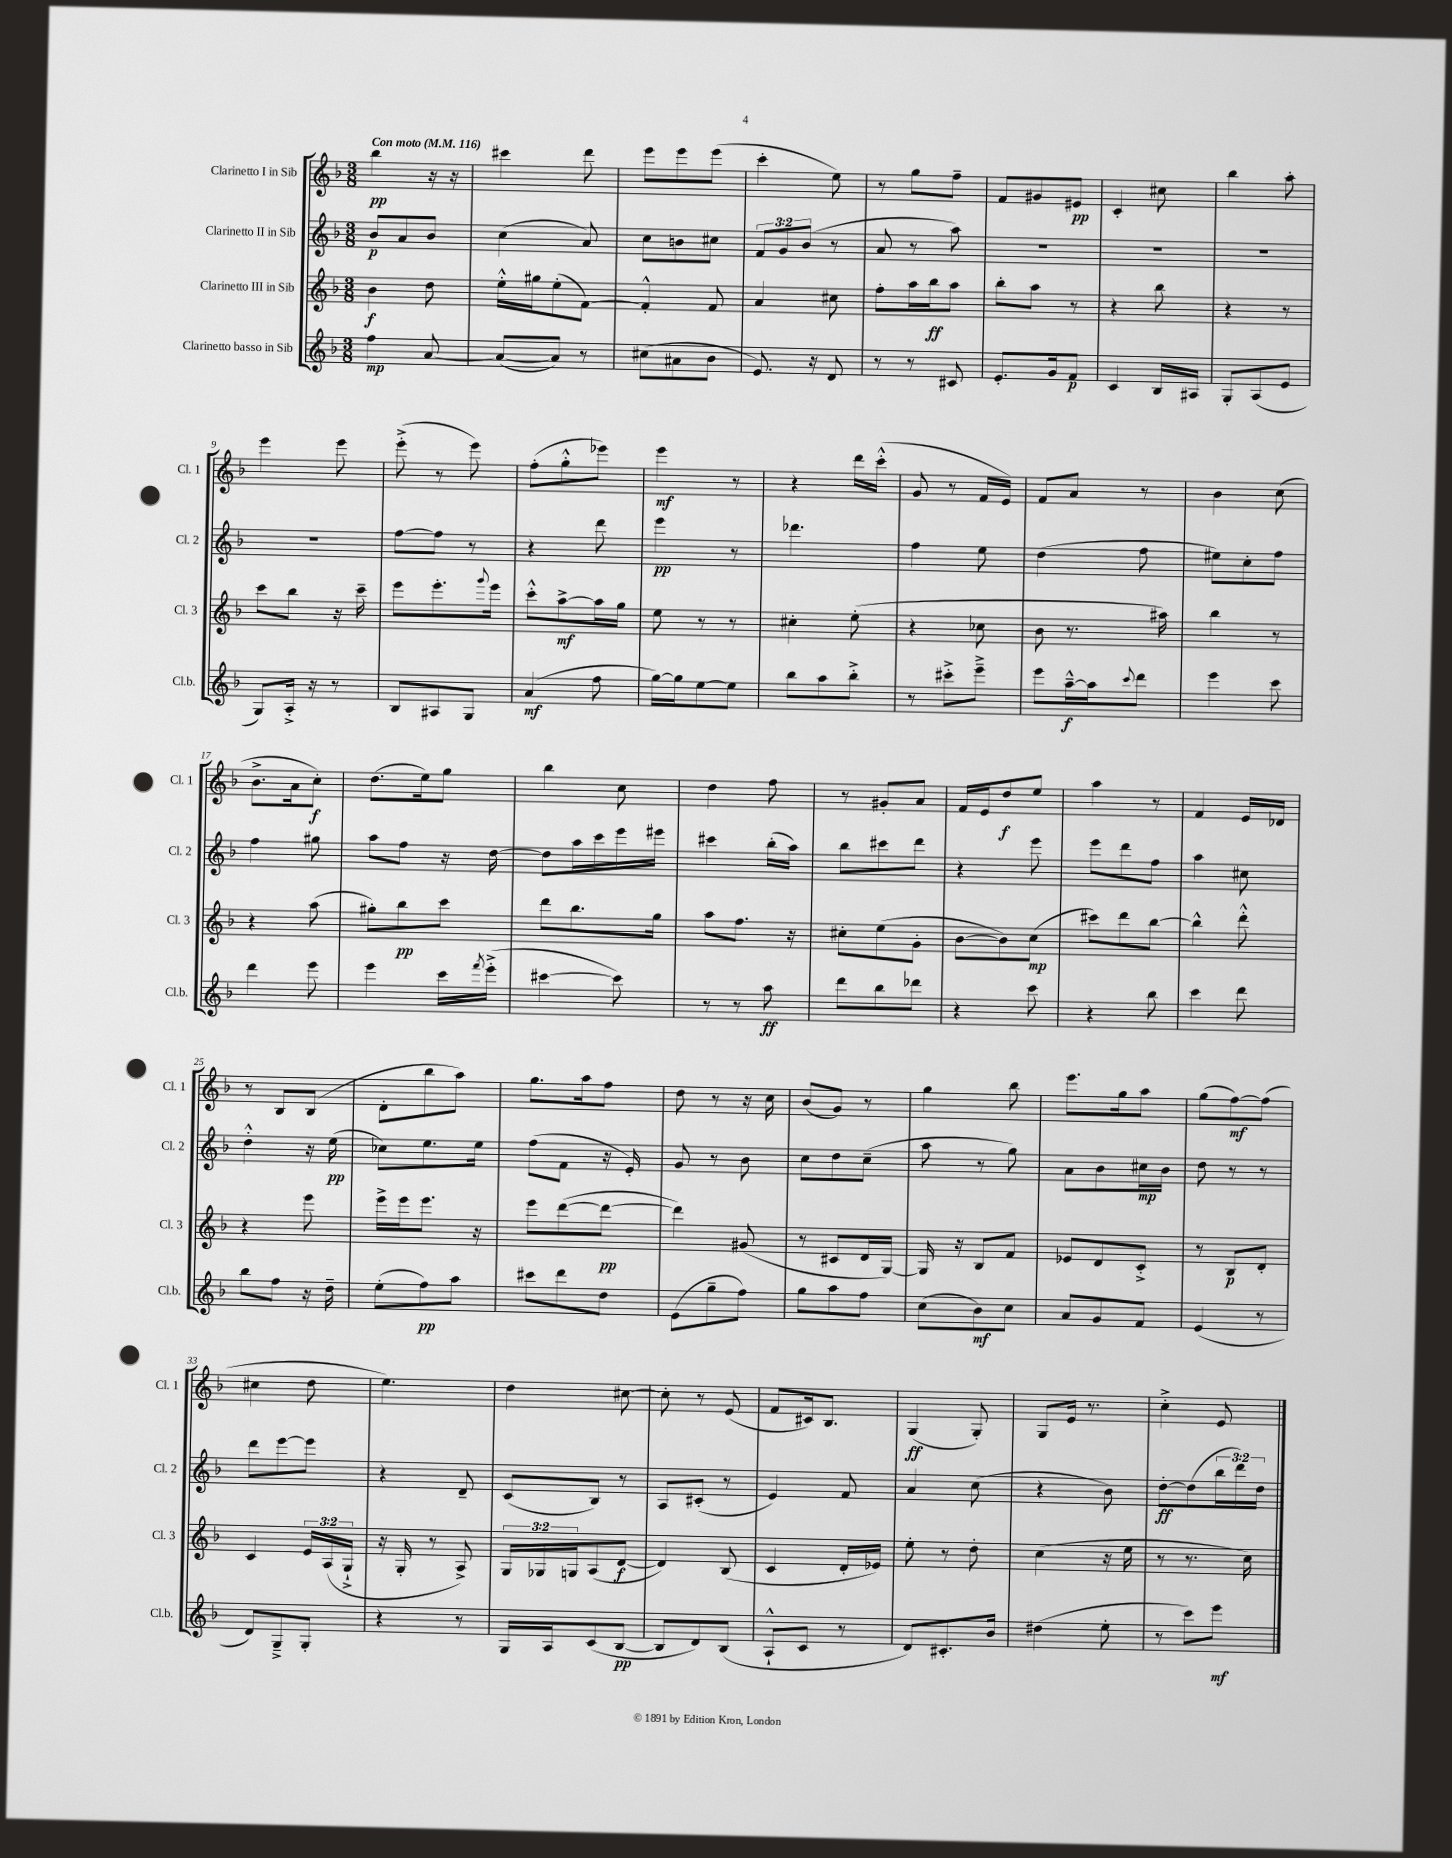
<<
\new StaffGroup <<
\new Staff = "s0" \with { instrumentName = "Clarinetto I in Sib" shortInstrumentName = "Cl. 1" } {
    \clef treble \key f \major \numericTimeSignature \time 3/8 \tempo "Con moto" 4 = 116
    bes''4\pp r16 r16 |
    cis'''4 d'''8 |
    e'''8 e'''8 e'''8( |
    c'''4-. e''8) |
    r8 g''8 f''8-- |
    f'8 gis'8 eis'8\pp |
    c'4-. cis''8 |
    bes''4 a''8-. |
    e'''4 e'''8 |
    e'''8-.->( r8 e'''8) |
    f''8-.( g''8-.-^ ees'''8) |
    e'''4\mf r8 |
    r4 d'''16 c'''16-.-^( |
    g'8 r8 f'16 e'16) |
    f'8 a'8 r8 |
    bes'4 c''8( |
    bes'8.-> a'16 c''8-.\f) |
    d''8.( e''16) g''8 |
    bes''4 c''8 |
    d''4 f''8 |
    r8 gis'8-. a'8 |
    f'16 e'16 d''8\f e''8 |
    a''4 r8 |
    f'4 e'16 des'16 |
    r8 bes8 bes8( |
    d'8-. bes''8 a''8) |
    g''8. a''16 f''8 |
    d''8 r8 r16 c''16 |
    bes'8( g'8) r8 |
    g''4 bes''8 |
    e'''8. g''16 a''8 |
    g''8( f''8~\mf) f''8( |
    cis''4 d''8 |
    e''4.) |
    d''4 cis''8~ |
    cis''8-. r8 e'8( |
    f'8 cis'16) bes8. |
    g4\ff( g8-.) |
    g8 e'16 r8. |
    c''4-.-> e'8 \bar "|." |
}
\new Staff = "s1" \with { instrumentName = "Clarinetto II in Sib" shortInstrumentName = "Cl. 2" } {
    \clef treble \key f \major \numericTimeSignature \time 3/8 \override Staff.TupletNumber.text = #tuplet-number::calc-fraction-text
    bes'8\p a'8 bes'8 |
    c''4( a'8) |
    c''8 b'8 cis''8 |
    \tuplet 3/2 { f'8 g'8 bes'8( } r8 |
    a'8 r8 a''8) |
    R4. |
    R4. |
    R4. |
    R4. |
    f''8~ f''8 r8 |
    r4 d'''8 |
    e'''4\pp r8 |
    des'''4. |
    f''4 e''8 |
    d''4( f''8 |
    eis''8) c''8-. f''8 |
    f''4 gis''8 |
    a''8 f''8 r16 d''16~ |
    d''8 a''16 c'''16 e'''16 eis'''16 |
    cis'''4 bes''16-.( a''16) |
    bes''8 cis'''8 d'''8 |
    r4 e'''8 |
    e'''8 d'''8 f''8 |
    a''4 cis''8 |
    d''4-.-^ r16 e''16\pp( |
    ces''8) e''8. e''16 |
    f''8( f'8 r16 e'16-.) |
    g'8 r8 bes'8 |
    c''8 d''8 c''8--( |
    a''8 r8 g''8) |
    a'8 bes'8 cis''16\mp bes'16 |
    d''8 r8 r8 |
    d'''8 e'''8~ e'''8 |
    r4 d'8-- |
    c'8( bes8) r8 |
    a8 cis'8-.( r8 |
    e'4) f'8 |
    a'4 c''8( |
    r4 bes'8) |
    d''8~-.\ff d''8( \tuplet 3/2 { bes''16 d'''16) d''16 } \bar "|." |
}
\new Staff = "s2" \with { instrumentName = "Clarinetto III in Sib" shortInstrumentName = "Cl. 3" } {
    \clef treble \key f \major \numericTimeSignature \time 3/8 \override Staff.TupletNumber.text = #tuplet-number::calc-fraction-text
    bes'4\f d''8 |
    e''16-.-^ gis''16 e''8-.( f'8~) |
    f'4-.-^ f'8 |
    a'4 cis''8 |
    f''8-. a''16 bes''16\ff a''8 |
    bes''8-. a''8 r8 |
    r4 bes''8 |
    r4 r8 |
    c'''8 bes''8 r16 c'''16-- |
    e'''8 e'''8.-. \appoggiatura { g'''8 } e'''16 |
    c'''8-.-^ a''8~->\mf a''16 g''16 |
    e''8 r8 r8 |
    cis''4-. e''8-.( |
    r4 ces''8 |
    bes'8 r8. ais''16) |
    bes''4 r8 |
    r4 a''8( |
    gis''8-.) bes''8\pp c'''8 |
    d'''8 bes''8. g''16 |
    a''8 f''8. r16 |
    cis''8-. e''8( g'8-. |
    bes'8~ bes'8) c''8\mp( |
    cis'''8) d'''8 bes''8~ |
    bes''4-^ d'''8-.-^ |
    r4 e'''8 |
    e'''16-> e'''16 e'''8. r16 |
    e'''8 d'''8~( d'''8~\pp |
    d'''4) gis'8( |
    r8 cis'8 d'16 g16~) |
    g16 r16 bes8 f'8 |
    ees'8 d'8 c'8-.-> |
    r8 bes8\p d'8-. |
    c'4 \tuplet 3/2 { e'16 a16( g16-!-> } |
    r16 g16-. r8 a8->) |
    \tuplet 3/2 { g16 ges16 g16 } a8( d'8~\f |
    d'4) bes8( |
    c'4 d'16-. ees'16) |
    e''8-. r8 d''8-. |
    c''4( r16 e''16 |
    r8 r8. c''16) \bar "|." |
}
\new Staff = "s3" \with { instrumentName = "Clarinetto basso in Sib" shortInstrumentName = "Cl.b." } {
    \clef treble \key f \major \numericTimeSignature \time 3/8
    f''4\mp a'8~ |
    a'8~( a'8) r8 |
    cis''8( ais'8 bes'8 |
    e'8.) r16 d'8 |
    r8 r8 cis'8 |
    e'8.-. g'16 f'8\p |
    c'4 bes16 ais16 |
    g8-. a8( e'8 |
    g8) a16-.-> r16 r8 |
    bes8 ais8 g8 |
    a'4\mf( f''8 |
    g''16~) g''16 e''8~ e''8 |
    bes''8 a''8 bes''8-.-> |
    r8 cis'''8-.-> e'''8---> |
    e'''8 a''16~---^\f a''16 \appoggiatura { c'''8 } d'''8 |
    e'''4 c'''8 |
    d'''4 e'''8 |
    e'''4 c'''16 \acciaccatura { f'''8 } e'''16-.->( |
    cis'''4~ cis'''8) |
    r8 r8 a''8\ff |
    d'''8 bes''8 des'''8 |
    r4 c'''8 |
    r4 bes''8 |
    c'''4 d'''8 |
    bes''8 f''8 r16 d''16-- |
    e''8-.( f''8\pp) a''8 |
    cis'''8 d'''8 d''8 |
    e'8( g''8-- f''8) |
    g''8 a''8 f''8 |
    c''8( bes'8\mf) c''8 |
    a'8 g'8 f'8 |
    e'4( r8 |
    d'8) g8---> g8-. |
    r4 r8 |
    g16 a16 c'8( bes8~\pp |
    bes8 d'8) bes8( |
    a8-!-^ c'8 r8 |
    d'8) cis'8.-. bes'16 |
    dis''4( e''8-. |
    r8 c'''8) e'''8\mf \bar "|." |
}
>>
>>
